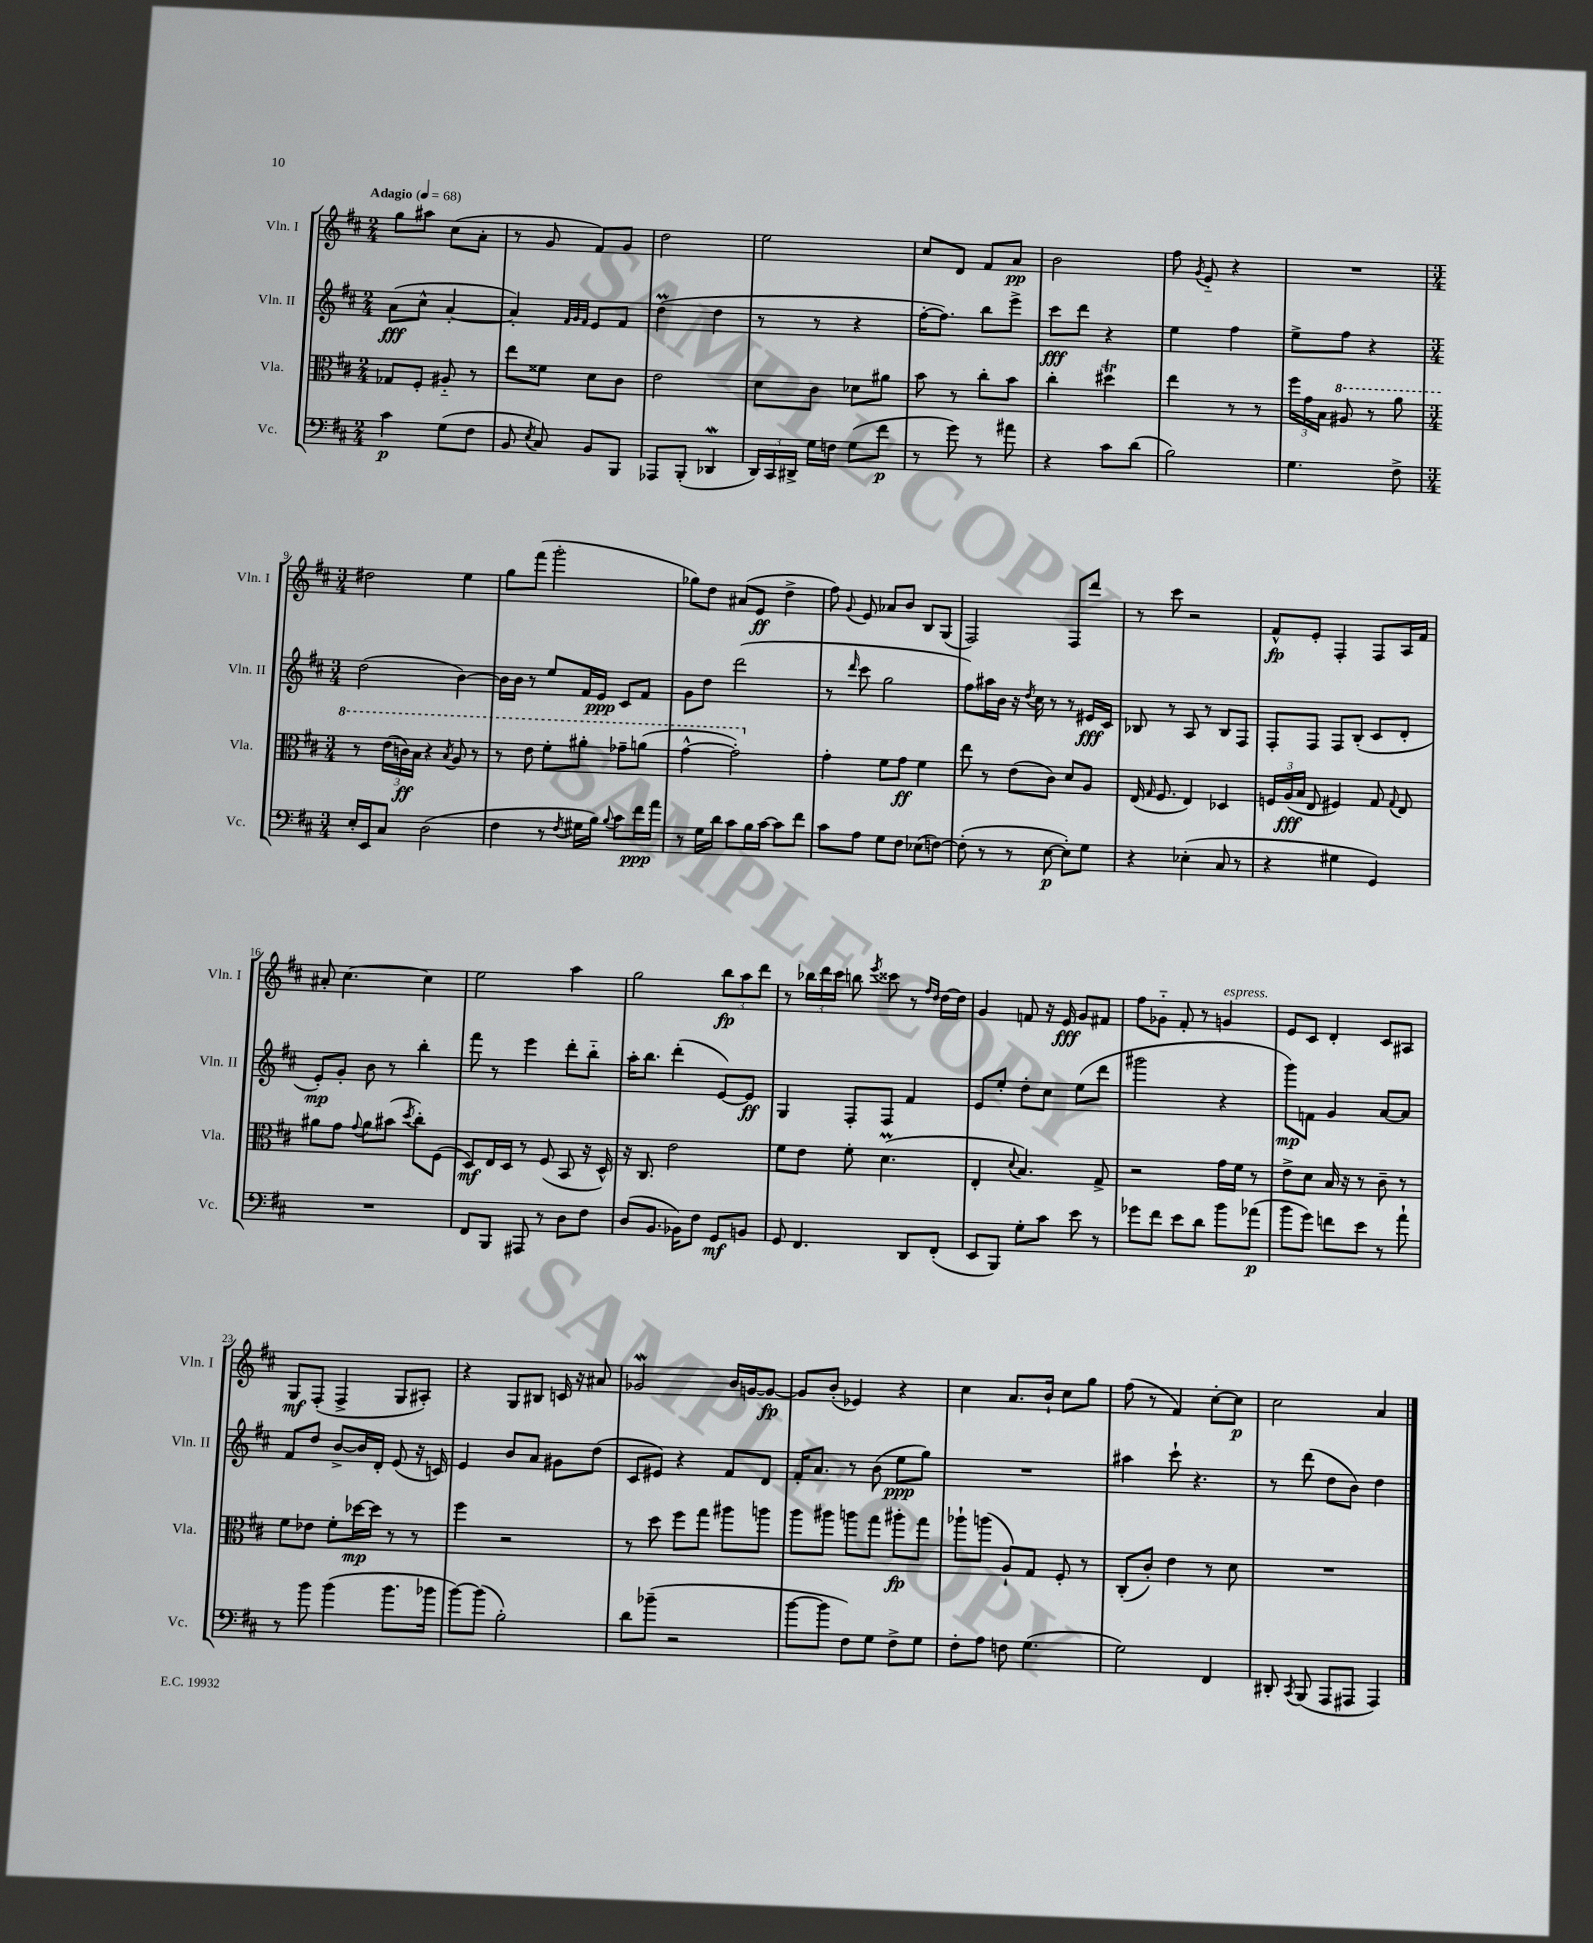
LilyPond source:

<<
\new StaffGroup <<
\new Staff = "s0" \with { instrumentName = "Vln. I" shortInstrumentName = "Vln. I" } {
    \clef treble \key d \major \numericTimeSignature \time 2/4 \tempo "Adagio" 4 = 68
    \autoBeamOff g''8[ ais''8] cis''8[( a'8]-. |
    r8 g'8 fis'8[) g'8] |
    d''2 |
    e''2 |
    cis''8[ d'8] fis'8[ a'8]\pp |
    b'2 |
    fis''8 \acciaccatura { g'8 } e'8-_ r4 |
    R2 |
    \numericTimeSignature \time 3/4 dis''2 e''4 |
    g''8[ fis'''8]( g'''2-. |
    ges''8[) d''8] ais'8[( e'8]\ff d''4-> |
    fis''8) \appoggiatura { g'8 } e'8 aes'8[ b'8] b8[ g8]( |
    fis2) fis8[ d'''8] |
    r8 cis'''8 r2 |
    fis'8[-^\fp e'8]-. fis4-. fis8[ a16 fis'16] |
    ais'8-. cis''4.~ cis''4 |
    e''2 a''4 |
    g''2 \tuplet 3/2 { b''8[\fp a''8 d'''8] } |
    r8 \tuplet 3/2 { bes''16[ d'''16 cis'''16] } b''8 \acciaccatura { e'''8 } cisis'''8 r8 \grace { fis''16[ d''16] } d''16[~ d''16] |
    g'4 f'8 r16 e'16\fff g'8[ fis'8] |
    fis''8[ ges'8]-_ fis'8-. r8 g'4^\markup { \italic "espress." } |
    e'8[ cis'8] d'4-. cis'8[ ais8] |
    g8[\mf fis8]-.( fis4-> g8[ ais8]-.) |
    r4 g8[ bis8] c'16 r16 ais'8 |
    ges'2\mordent b'16[ g'16~ g'8]~\fp |
    g'8[ b'8]-.( ees'4) r4 |
    cis''4 a'8.[ b'16]-! cis''8[ g''8] |
    fis''8( r8 fis'4) cis''8[~-. cis''8]\p |
    cis''2 a'4 \bar "|." |
}
\new Staff = "s1" \with { instrumentName = "Vln. II" shortInstrumentName = "Vln. II" } {
    \clef treble \key d \major \numericTimeSignature \time 2/4
    \autoBeamOff a'8[\fff( cis''8]-^ a'4~-. |
    a'4-.) \grace { fis'32[ g'32 fis'32] } e'8[ fis'8] |
    d''4\prall( d''4 |
    r8 r8 r4 |
    fis''16[~-. fis''8.]) b''8[ e'''8]-> |
    cis'''8[\fff d'''8] r4 |
    e''4 fis''4 |
    e''8[-> fis''8] r4 |
    \numericTimeSignature \time 3/4 d''2( b'4~) |
    b'16[ b'16] r8 e''8[ fis'16 e'16]\ppp cis'8[ fis'8] |
    g'8[ d''8] d'''2( |
    r8 \grace { d'''16 } cis'''8 g''2 |
    fis''8[) ais''16 b'16] r16 \acciaccatura { d''8 } cis''16 r8 r8 eis'16[\fff cis'16] |
    bes8 r8 a8 r8 bes8[ fis8] |
    fis8[-. fis8] fis8[ b8]-.( cis'8[ d'8]-. |
    e'8[-.\mp) g'8]-. b'8 r8 b''4-. |
    fis'''8 r8 e'''4 d'''8[-. b''8]-_ |
    a''16[-. b''8.] d'''4-.( e'8[~) e'8]\ff |
    g4 fis8[-. fis8] fis'4 |
    e'8[ e''8]-. d''8[-. cis''8] e''8[( d'''8] |
    gis'''2 r4 |
    g'''8[\mp) f'8] g'4 a'8[~ a'8] |
    fis'8[ d''8] b'8[~-> b'16 d'16]-. e'8( r16 c'16) |
    e'4 b'8[ a'8] gis'8[ d''8]( |
    cis'8[ eis'8]) r4 fis'8[ d'8] |
    fis'16[-. a'8.] r8 b'8( e''8[\ppp g''8]) |
    R2. |
    ais''4 cis'''8-! r4. |
    r8 d'''8( d''8[ b'8]) d''4 \bar "|." |
}
\new Staff = "s2" \with { instrumentName = "Vla." shortInstrumentName = "Vla." } {
    \clef alto \key d \major \numericTimeSignature \time 2/4
    \autoBeamOff ges8[ fis8]-. ais8-_ r8 |
    e''8[ fisis'8] d'8[ cis'8] |
    e'2 |
    d'8[ cis'8] des'8[ ais'8] |
    b'8 r8 cis''8[-. b'8] |
    cis''4-. dis''4\trill |
    e''4 r8 r8 |
    \tuplet 3/2 { fis''16[ g'16 b16] } \ottava #1 ais'8 r8 a''8 |
    \numericTimeSignature \time 3/4 r8 \tuplet 3/2 { e''16[( c''16\ff) b'16] } r4 \acciaccatura { b'8 } a'8 r8 |
    r8 e''8 fis''8[-. ais''8]-. ges''8[-- a''8]( |
    g''4~-^ g''2-.) \ottava #0 |
    g'4-. fis'8[ g'8]\ff fis'4 |
    e''8 r8 e'8[( cis'8]) d'8[ a8] |
    e16( \grace { g16 } fis8. e4) des4 |
    \tuplet 3/2 { f16[ a16\fff( b16] } e8 fis4) g8 \appoggiatura { g8 } e8 |
    ais'8[ g'8] \appoggiatura { g'8 } ais'8[ bis'8]( \acciaccatura { d''8 } cis''8[-.) fis8]( |
    d8[\mf) e16 d16] r8 fis8( b,8 r16 d16-^) |
    r16 cis8. e'2 |
    fis'8[ e'8] fis'8-. d'4.\prall( |
    e4-. \appoggiatura { d'8 } b4.) g8-> |
    r2 g'16[ fis'16] r8 |
    e'8[-> d'8] b16 r16 r8 cis'8-- r8 |
    fis'8[ ees'8] fis'8[-. des''16~\mp des''16] r8 r8 |
    fis''4 r2 |
    r8 d''8 fis''8[ g''8] ais''8[ a''8] |
    a''8[ ais''8] a''8[ g''8] ais''8[-.\fp g''8] |
    aes''8[-! a''8]( a8[-!) g8] fis8-. r8 |
    cis8[-.( cis'8]-.) e'4 r8 d'8 |
    R2. \bar "|." |
}
\new Staff = "s3" \with { instrumentName = "Vc." shortInstrumentName = "Vc." } {
    \clef bass \key d \major \numericTimeSignature \time 2/4
    \autoBeamOff cis'4\p g8[( fis8] |
    b,8 \acciaccatura { e8 } cis8) b,8[ b,,8] |
    aes,,8[ b,,8]-.( des,4\mordent |
    \tuplet 3/2 { d,16[) cis,16 dis,16]-> } g16[ f16] g8[( fis'8]\p |
    r8 g'8) r8 ais'8 |
    r4 cis'8[ d'8]( |
    b2) |
    g4. fis8-> |
    \numericTimeSignature \time 3/4 e16[-. e,16 cis8] d2( |
    fis4 r8 \acciaccatura { fis8 } gis16[ b16]) \appoggiatura { b8 } cis'8[ fis'16\ppp a'16] |
    r8 g16[ d'16] cis'8[ b16 cis'16]~ cis'8[ fis'8] |
    cis'8[ a8] g8[ fis8] ees8[( f8]~) |
    f8-.( r8 r8 e8~\p e8[-.) g8] |
    r4 ees4-.( cis8 r8 |
    r4 gis4 g,4) |
    R2. |
    fis,8[ b,,8] ais,,8 r8 d8[ fis8] |
    d8[( b,8.] bes,16[) fis8] g,8[\mf b,8] |
    g,8 fis,4. d,8[ fis,8]-.( |
    e,8[ b,,8]) g8[-. cis'8] e'8 r8 |
    ges'8[ fis'8] e'8[ d'8] b'8[ aes'8]\p( |
    b'8[ g'8]) f'8[ e'8] r8 a'8-! |
    r8 b'8 b'4( b'8.[ bes'16] |
    b'8[~) b'8]( b2-.) |
    d'8[ bes'8]--( r2 |
    b'8[~ b'8] fis8[) g8] fis8[-> g8] |
    fis8[-. a8] f8 g4.( |
    g2) fis,4 |
    dis,8-. \acciaccatura { cis,8 } b,,8( a,,8[ ais,,8] ais,,4) \bar "|." |
}
>>
>>
